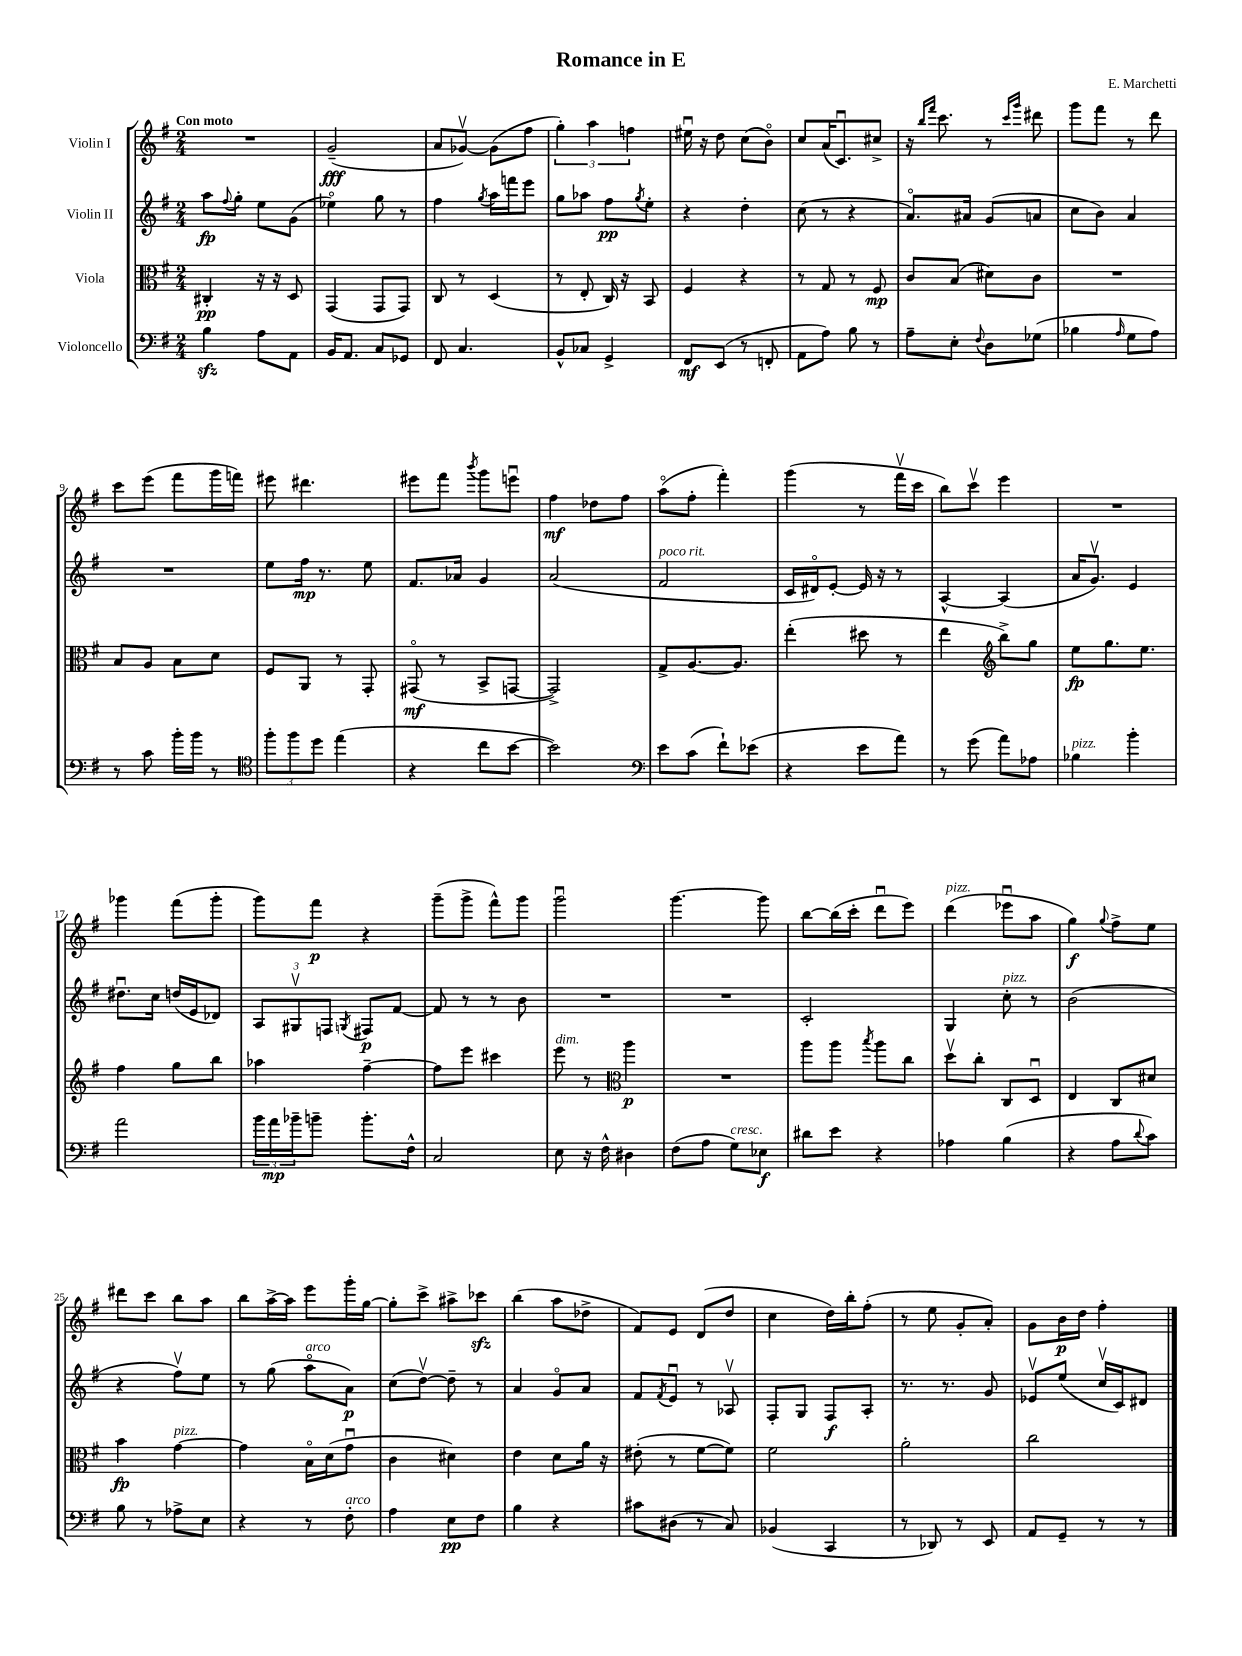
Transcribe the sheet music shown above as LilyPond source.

\header { title = "Romance in E" composer = "E. Marchetti" }
<<
\new StaffGroup <<
\new Staff = "s0" \with { instrumentName = "Violin I" } {
    \clef treble \key g \major \numericTimeSignature \time 2/4 \tempo "Con moto"
    R2 |
    g'2--\fff( |
    a'8 ges'8~\upbow) ges'8( fis''8 |
    \tuplet 3/2 { g''4-.) a''4 f''4 } |
    eis''16\downbow r16 d''8 c''8( b'8\flageolet) |
    c''8 a'16( c'8.\downbow) cis''8-> |
    r16 \grace { b''16 fis'''16 } c'''8. r8 \grace { c'''16 g'''16 } dis'''8 |
    g'''8 fis'''8 r8 d'''8 |
    c'''8 e'''8( fis'''8 g'''16 f'''16) |
    eis'''8 dis'''4. |
    eis'''8 fis'''8 \acciaccatura { b'''8 } g'''8 e'''8\downbow |
    fis''4\mf des''8 fis''8 |
    a''8\flageolet( fis''8-. fis'''4-.) |
    g'''4( r8 fis'''16\upbow c'''16 |
    b''8) c'''8\upbow e'''4 |
    R2 |
    ges'''4 fis'''8( ges'''8-. |
    g'''8) fis'''8\p r4 |
    g'''8--( g'''8-> fis'''8-^) g'''8 |
    g'''2\downbow |
    g'''4.~ g'''8 |
    b''8~ b''16( c'''16-. d'''8\downbow e'''8) |
    d'''4^\markup { \italic "pizz." }( ees'''8\downbow a''8 |
    g''4\f) \appoggiatura { g''8 } fis''8-> e''8 |
    dis'''8 c'''8 b''8 a''8 |
    b''8 a''16~-> a''16 e'''8 g'''16-. g''16~ |
    g''8-. c'''8-> ais''8-> ces'''8\sfz |
    b''4( a''8 des''8-> |
    fis'8) e'8 d'8( d''8 |
    c''4 d''16) b''16-. fis''8-.( |
    r8 e''8 g'8-. a'8-.) |
    g'8 b'16\p d''16 fis''4-. \bar "|." |
}
\new Staff = "s1" \with { instrumentName = "Violin II" } {
    \clef treble \key g \major \numericTimeSignature \time 2/4
    a''8\fp \appoggiatura { fis''8 } g''8-. e''8 g'8( |
    ees''4\flageolet) g''8 r8 |
    fis''4 \acciaccatura { g''8 } a''16 f'''16 e'''8 |
    g''8 aes''8 fis''8\pp \acciaccatura { g''8 } e''8-. |
    r4 d''4-. |
    c''8( r8 r4 |
    a'8.\flageolet) ais'16 g'8( a'8 |
    c''8 b'8) a'4 |
    R2 |
    e''8 fis''16\mp r8. e''8 |
    fis'8. aes'16 g'4 |
    a'2( |
    fis'2^\markup { \italic "poco rit." } |
    c'16 dis'16\flageolet) e'8~-. e'16 r16 r8 |
    a4~-^ a4( |
    a'16 g'8.\upbow) e'4 |
    dis''8.\downbow c''16 d''16( e'16 des'8) |
    \tuplet 3/2 { a8 gis8\upbow f8 } \acciaccatura { g8 } fis8\p fis'8~ |
    fis'8 r8 r8 b'8 |
    R2 |
    R2 |
    c'2-. |
    g4 c''8-.^\markup { \italic "pizz." } r8 |
    b'2( |
    r4 fis''8\upbow) e''8 |
    r8 g''8( a''8\flageolet^\markup { \italic "arco" } a'8\p) |
    c''8( d''8~\upbow) d''8-- r8 |
    a'4 g'8\flageolet a'8 |
    fis'8 \acciaccatura { fis'8 } e'8\downbow r8 aes8\upbow |
    fis8-. g8 fis8\f a8-. |
    r8. r8. g'8 |
    ees'8\upbow e''8( c''16\upbow c'16) dis'8 \bar "|." |
}
\new Staff = "s2" \with { instrumentName = "Viola" } {
    \clef alto \key g \major \numericTimeSignature \time 2/4
    cis4-.\pp r16 r16 d8 |
    g,4( g,8 g,8) |
    c8 r8 d4( |
    r8 e8-. c16) r16 b,8 |
    fis4 r4 |
    r8 g8 r8 fis8\mp |
    c'8 b8( dis'8) c'8 |
    R2 |
    b8 a8 b8 d'8 |
    fis8 a,8 r8 g,8-. |
    gis,8\flageolet\mf( r8 b,8-> g,8~ |
    g,2->) |
    g8-> a8.~ a8. |
    e''4-.( dis''8 r8 |
    e''4 \clef treble b''8->) g''8 |
    e''8\fp g''8. e''8. |
    fis''4 g''8 b''8 |
    aes''4 fis''4~-- |
    fis''8 e'''8 cis'''4 |
    e'''8^\markup { \italic "dim." } r8 \clef alto a''4\p |
    R2 |
    a''8 a''8 \acciaccatura { b''8 } a''8 c''8 |
    d''8\upbow c''8-. c8 d8\downbow |
    e4 c8 dis'8 |
    b'4\fp g'4~^\markup { \italic "pizz." } |
    g'4 b16\flageolet d'16( g'8\downbow |
    c'4 dis'4) |
    e'4 d'8 a'16 r16 |
    eis'8-.( r8 fis'8~ fis'8) |
    fis'2 |
    a'2-. |
    c''2 \bar "|." |
}
\new Staff = "s3" \with { instrumentName = "Violoncello" } {
    \clef bass \key g \major \numericTimeSignature \time 2/4
    b4\sfz a8 a,8 |
    b,16 a,8. c8 ges,8 |
    fis,8 c4. |
    b,8-^ ces8 g,4-> |
    fis,8\mf e,8( r8 f,8-. |
    a,8 a8) b8 r8 |
    a8-- e8-. \appoggiatura { fis8 } d8 ges8( |
    bes4 \grace { a16 } g8 a8) |
    r8 c'8 b'16-. b'16 r8 |
    \clef tenor \tuplet 3/2 { fis''8-. fis''8 d''8 } e''4( |
    r4 c''8 b'8~ |
    b'2) |
    \clef bass e'8 c'8( fis'8-!) ees'8( |
    r4 e'8 a'8) |
    r8 g'8( a'8) aes8 |
    bes4^\markup { \italic "pizz." } b'4-. |
    a'2 |
    \tuplet 3/2 { b'16 a'16\mp bes'16-- } b'8-- b'8.-. fis16-^ |
    c2 |
    e8 r16 fis16-^ dis4 |
    fis8( a8 g8^\markup { \italic "cresc." }) ees8\f |
    dis'8 e'8 r4 |
    aes4 b4( |
    r4 a8 \appoggiatura { d'8 } c'8) |
    b8 r8 aes8-> e8 |
    r4 r8 fis8-.^\markup { \italic "arco" } |
    a4 e8\pp fis8 |
    b4 r4 |
    cis'8 dis8( r8 c8) |
    bes,4( c,4 |
    r8 des,8) r8 e,8 |
    a,8 g,8-- r8 r8 \bar "|." |
}
>>
>>
